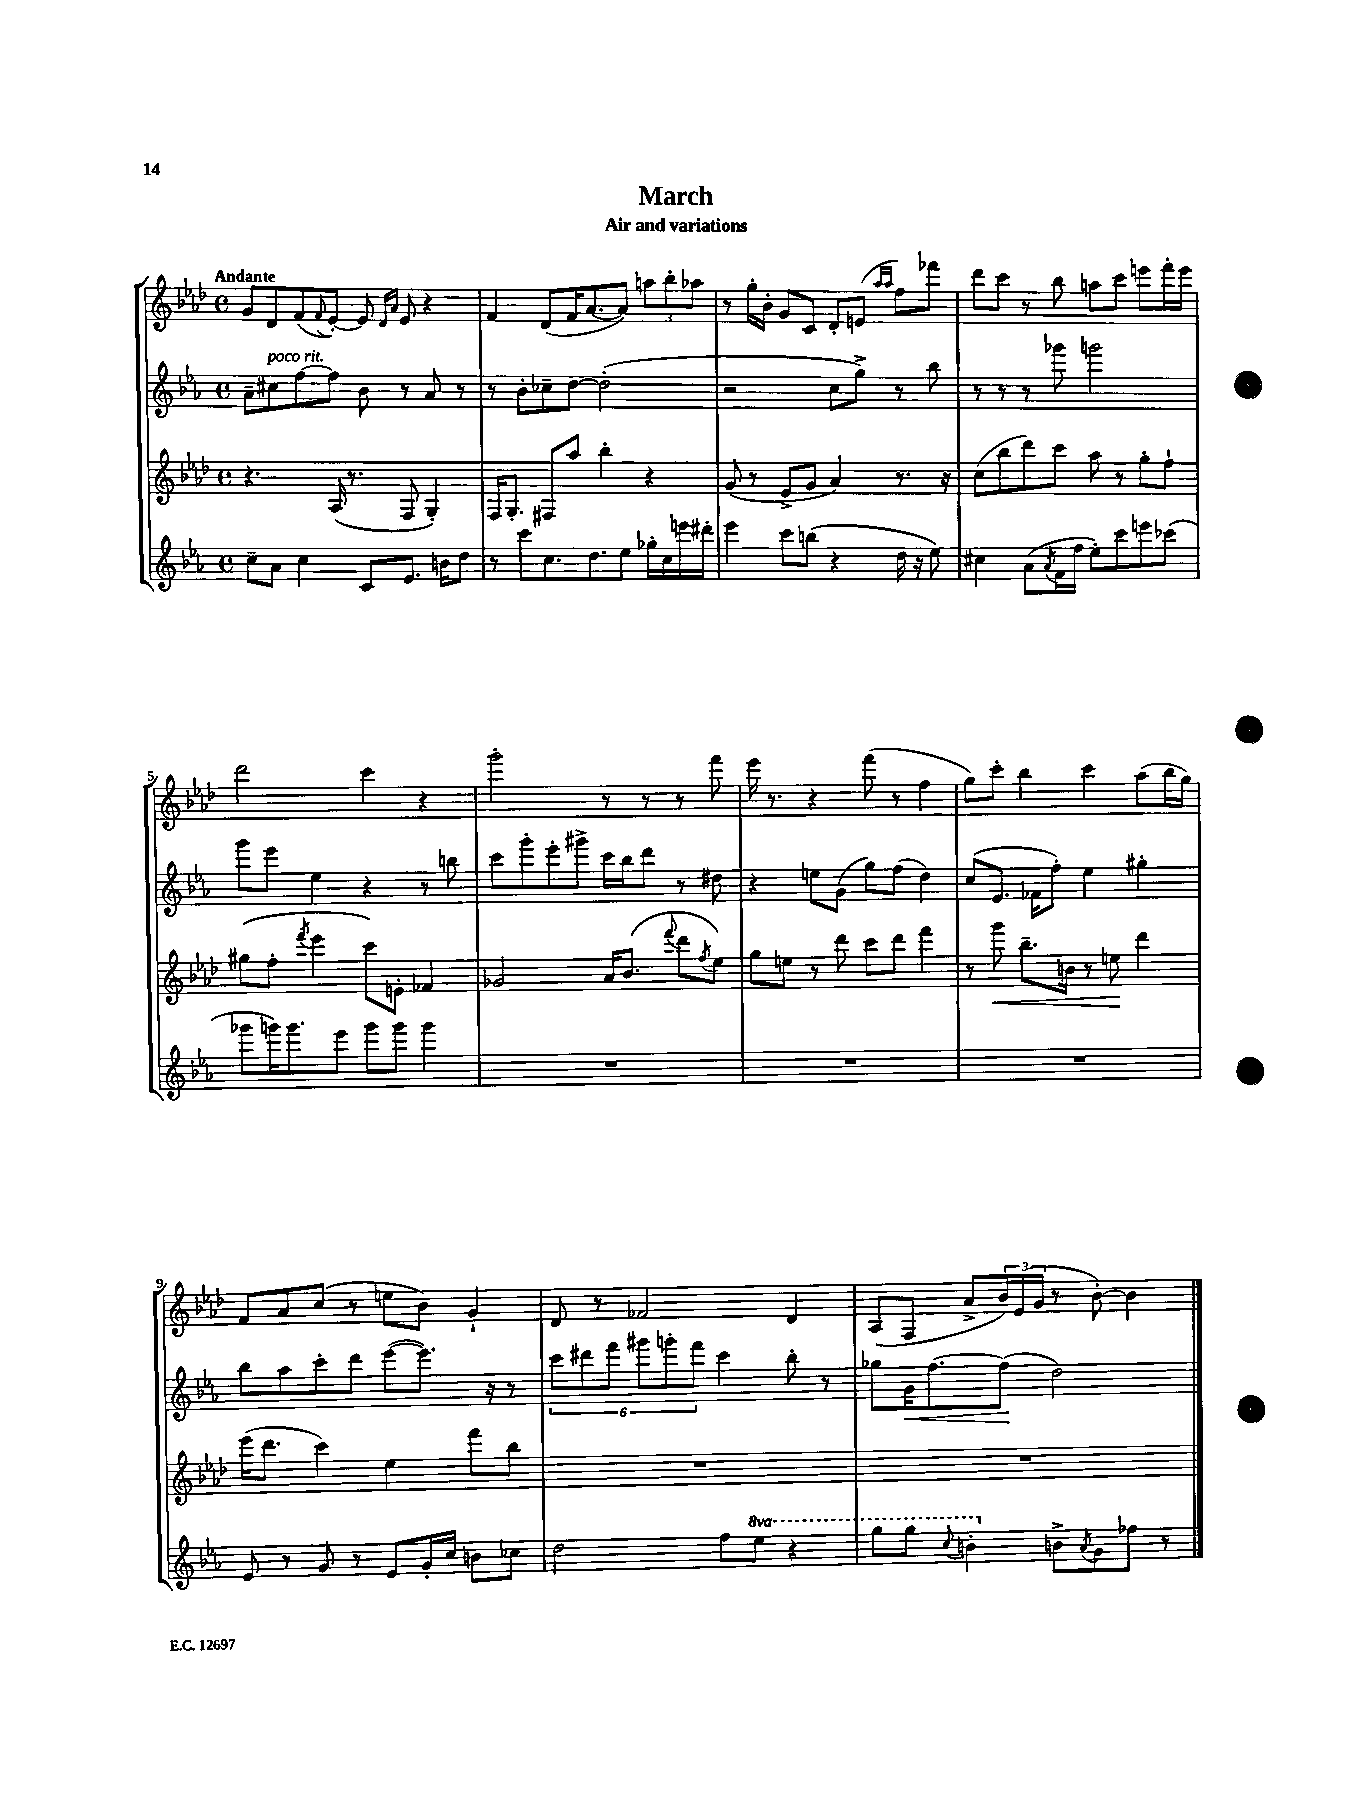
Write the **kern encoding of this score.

**kern	**kern	**dynam	**kern	**dynam	**kern
*part4	*part3	*part3	*part2	*part2	*part1
*staff4	*staff3	*staff3	*staff2	*staff2	*staff1
*clefG2	*clefG2	*	*clefG2	*	*clefG2
*k[b-e-a-]	*k[b-e-a-d-]	*	*k[b-e-a-]	*	*k[b-e-a-d-]
*M4/4	*M4/4	*	*M4/4	*	*M4/4
*met(c)	*met(c)	*	*met(c)	*	*met(c)
=1	=1	=1	=1	=1	=1
!	!	!	!	!	!LO:TX:a:B:t=Andante
8cc~\L	4.r	.	8a-~\L	.	8g/L
!	!	!	!LO:TX:a:i:t=poco rit.	!	!
8a-\J	.	.	8cc#X\	.	8d-/
4cc\	.	.	[8ff\	.	(8f/
.	.	.	.	.	8qqf/
.	(16A-/	.	8ff\J]	.	[8e-'/J)
.	8.r	.	.	.	.
8c/L	.	.	8b-\	.	8e-/]
.	.	.	.	.	16qqd-/LL
.	.	.	.	.	16qqa-/JJ
8.e-/J	8F/	.	8r	.	8e-/
.	4G'/)	.	8a-/	.	4r
16bn\KL	.	.	.	.	.
8dd\J	.	.	8r	.	.
=2	=2	=2	=2	=2	=2
8r	16F/KL	.	8r	.	4f/
.	8.G'/J	.	.	.	.
8ccc\L	.	.	8b-'\L	.	.
8.cc\	8F#X/L	.	8cc-X~\	.	(8d-/L
.	8aa-/J	.	[8dd\J	.	16f/K
8.dd\	.	.	.	.	[8.a-/
.	4bb-'\	.	(2dd'\]	.	.
8ee-\J	.	.	.	.	8a-/J])
16gg-X'\LL	4r	.	.	.	12aan\L
16cc\	.	.	.	.	.
.	.	.	.	.	12bb-'\
16eeen\	.	.	.	.	.
.	.	.	.	.	12aa-X\J
16ddd#X'\JJ	.	.	.	.	.
=3	=3	=3	=3	=3	=3
4eee-\	(8g/	.	2r	.	8r
.	8r	.	.	.	16gg'\LL
.	.	.	.	.	16b-'\JJ
8ccc\L	8e-^/L	.	.	.	8g/L
(8bbn\J	8g/J	.	.	.	8c/J
4r	4a-/)	.	8cc\L	.	8d-'/L
.	.	.	8gg^\J)	.	(8en/J
.	.	.	.	.	16qqaa-/LL
.	.	.	.	.	16qqaa-/JJ
16dd\	8.r	.	8r	.	8ff\L)
16r	.	.	.	.	.
8ee-\)	.	.	8bb-\	.	8fff-X\J
.	16r	.	.	.	.
=4	=4	=4	=4	=4	=4
4cc#X\	(8cc\L	.	8r	.	8ddd-\L
.	8bb-\	.	8r	.	8ccc\J
(8a-\L	8ddd-\)	.	8r	.	8r
8qa-/	.	.	.	.	.
16f\L	8ccc\J	.	8ggg-X\	.	8bb-\
16ff\JJ	.	.	.	.	.
8ee-'\L)	8aa-\	.	2gggn\	.	8aan\L
8ccc\	8r	.	.	.	8ccc\J
8eeen\	8gg'\L	.	.	.	8eeen\L
(8ccc-X\J	8ff`\J	.	.	.	16fff'\L
.	.	.	.	.	16eee\JJ
!!LO:LB:g=z
=5	=5	=5	=5	=5	=5
8ggg-X\L	(8gg#X\L	.	8ggg\L	.	2ddd-\
16gggn\K)	8ff'\J	.	8eee-\J	.	.
8.ggg\	.	.	.	.	.
.	8qfff/	.	.	.	.
.	4eee-\	.	4ee-\	.	.
8eee-\J	.	.	.	.	.
8ggg\L	8ccc\L)	.	4r	.	4ccc\
8ggg\J	8en'\J	.	.	.	.
4ggg\	4f-X/	.	8r	.	4r
.	.	.	8bbn\	.	.
=6	=6	=6	=6	=6	=6
1r	2g-X/	.	8ccc\L	.	2ggg'\
.	.	.	8ggg'\	.	.
.	.	.	8eee-'\	.	.
.	.	.	8ggg#X^\J	.	.
.	16a-/KL	.	16ccc\LL	.	8r
.	(8.b-/J	.	16bb-\J	.	.
.	.	.	8ddd\J	.	8r
.	8qqfff/	.	.	.	.
.	8ddd-\L	.	8r	.	8r
.	8qff/	.	.	.	.
.	8ee-\J)	.	8dd#X\	.	8fff\
=7	=7	=7	=7	=7	=7
1r	8gg\L	.	4r	.	16eee-\
.	.	.	.	.	8.r
.	8een\J	.	.	.	.
.	8r	.	8een\L	.	4r
.	8ddd-\	.	(8g\J	.	.
.	8ccc\L	.	8gg\L)	.	(8fff\
.	8ddd-\J	.	(8ff\J	.	8r
.	4fff\	.	4dd\)	.	4ff\
=8	=8	=8	=8	=8	=8
1r	8r	.	(8cc/L	.	8gg\L)
!	!	!LO:HP:b	!	!	!
.	8ggg\	<	8.e-/J	.	8ccc'\J
.	8.bb-~\L	.	.	.	4bb-\
.	.	.	16f-X\KL	.	.
.	.	.	8ff'\J)	.	.
.	16bn\Jk	.	.	.	.
.	8r	.	4ee-\	.	4ccc\
.	8een\	.	.	.	.
.	4ddd-\	[	4gg#X'\	.	(8aa-\L
.	.	.	.	.	16bb-\L
.	.	.	.	.	16gg\JJ)
!!LO:LB:g=z
=9	=9	=9	=9	=9	=9
8e-/	(16eee-\KL	.	8bb-\L	.	8f/L
.	8.ddd-\J	.	.	.	.
8r	.	.	8aa-\	.	8a-/
8g/	4ccc\)	.	8ccc'\	.	(8cc/J
8r	.	.	8ddd\J	.	8r
8e-/L	4ee-\	.	([8eee-\L	.	8een\L
16g'/L	.	.	8.eee-\J])	.	8b-\J)
16cc/JJ	.	.	.	.	.
8bn\L	8fff\L	.	.	.	4g`/
.	.	.	16r	.	.
8cc-X\J	8bb-\J	.	8r	.	.
=10	=10	=10	=10	=10	=10
2dd\	1r	.	12ccc\L	.	8d-/
.	.	.	12ddd#X\	.	.
.	.	.	.	.	8r
.	.	.	12fff\J	.	.
.	.	.	12ggg#X\L	.	2f-X/
.	.	.	12gggn'\	.	.
.	.	.	12fff\J	.	.
8ff\L	.	.	4ccc\	.	.
*8va	*	*	*	*	*
8eee-\J	.	.	.	.	.
4r	.	.	8bb-'\	.	4d-/
.	.	.	8r	.	.
=11	=11	=11	=11	=11	=11
8ggg\L	1r	.	8gg-X\L	.	(8A-/L
!	!	!	!	!LO:HP:b	!
8ggg\J	.	.	16g\K	<	8F/J
.	.	.	[8.ff\	.	.
8qqccc/	.	.	.	.	.
4bbn'\	.	.	.	.	8a-^/L
.	.	.	(8ff\J]	.	24b-/L)
.	.	.	.	.	(24e-/
.	.	.	.	.	24g/JJ
*X8va	*	*	*	*	*
8bn^\L	.	.	2dd\)	[	8r
8qa-/	.	.	.	.	.
8g\	.	.	.	.	[8b-'\)
8ff-X\J	.	.	.	.	4b-\]
8r	.	.	.	.	.
==	==	==	==	==	==
*-	*-	*-	*-	*-	*-
